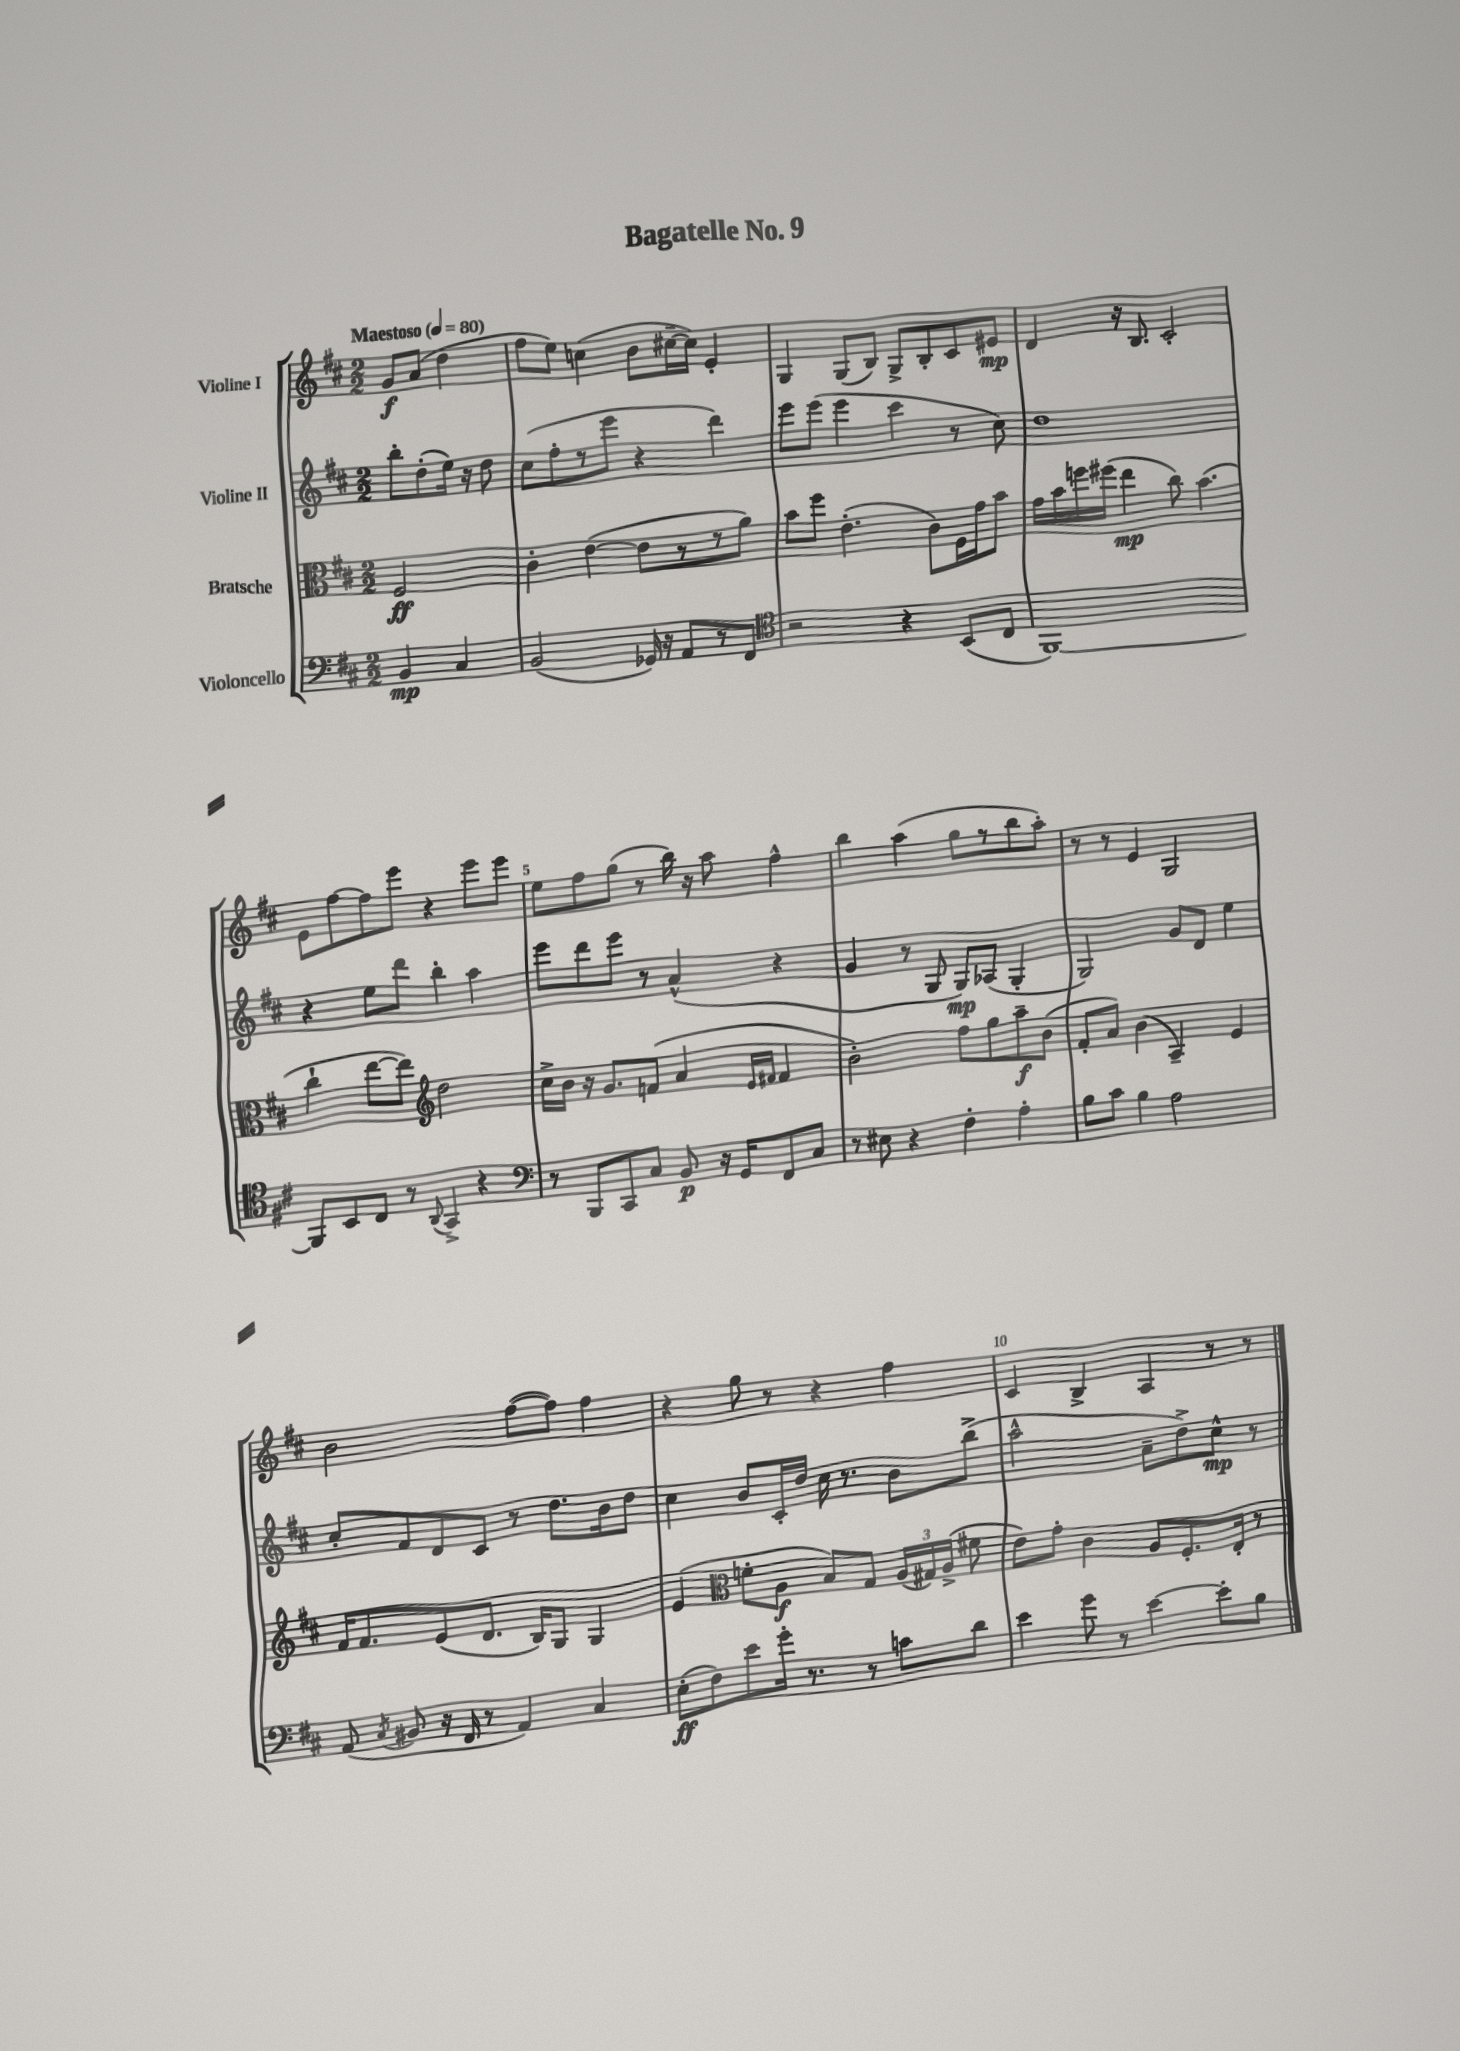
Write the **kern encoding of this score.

**kern	**dynam	**kern	**dynam	**kern	**dynam	**kern	**dynam
*part4	*part4	*part3	*part3	*part2	*part2	*part1	*part1
*staff4	*staff4	*staff3	*staff3	*staff2	*staff2	*staff1	*staff1
*I"Violoncello	*	*I"Bratsche	*	*I"Violine II	*	*I"Violine I	*
*clefF4	*	*clefC3	*	*clefG2	*	*clefG2	*
*k[f#c#]	*	*k[f#c#]	*	*k[f#c#]	*	*k[f#c#]	*
*M2/2	*	*M2/2	*	*M2/2	*	*M2/2	*
*MM80	*	*MM80	*	*MM80	*	*MM80	*
=	=	=	=	=	=	=	=
!	!	!	!	!	!	!LO:TX:a:B:t=Maestoso	!
4BB/	mp	2F#/	ff	8bb'\L	.	8g/L	f
.	.	.	.	(8dd'\	.	(8a/J	.
4C#/	.	.	.	16ee\Jk)	.	4dd\	.
.	.	.	.	16r	.	.	.
.	.	.	.	8dd\	.	.	.
=1	=1	=1	=1	=1	=1	=1	=1
(2BB/	.	4c#'\	.	(8cc#\L	.	8ff#\L	.
.	.	.	.	8ff#'\	.	8ee\J)	.
.	.	([4e\	.	8r	.	(4ccn\	.
.	.	.	.	8eee\J	.	.	.
16GG-X/)	.	8e\L]	.	4r	.	8b\L	.
16r	.	.	.	.	.	.	.
8AA/L	.	8r	.	.	.	[16cc#X~\L	.
.	.	.	.	.	.	16cc#\JJ])	.
8r	.	8r	.	4ddd\)	.	4e'/	.
8FF#/J	.	8a\J)	.	.	.	.	.
=2	=2	=2	=2	=2	=2	=2	=2
*clefC4	*	*	*	*	*	*	*
2r	.	8b\L	.	8eee\L	.	4G/	.
.	.	8ff#\J	.	(8eee\J	.	.	.
.	.	(4.e'\	.	4eee\	.	(8G/L	.
.	.	.	.	.	.	8B/J)	.
4r	.	.	.	4ccc#\	.	8G^/L	.
.	.	8c#\L)	.	.	.	8B'/	.
(8BB/L	.	16F#\L	.	8r	.	8c#/	.
.	.	16g\J	.	.	.	.	.
8C#/J	.	8b\J	.	8cc#\)	.	8e#X/J	mp
=3	=3	=3	=3	=3	=3	=3	=3
[1FF#)	.	16g\LL	.	1dd	.	4d/	.
.	.	16b\	.	.	.	.	.
.	.	16ffn\	.	.	.	.	.
.	.	(16ff#X\JJ	.	.	.	.	.
.	.	4ee\	mp	.	.	16r	.
.	.	.	.	.	.	8.B/	.
.	.	8cc#\)	.	.	.	2c#'/	.
.	.	(4.b\	.	.	.	.	.
!!LO:LB:g=z
=4	=4	=4	=4	=4	=4	=4	=4
8FF#/L]	.	4cc#`\	.	4r	.	8e\L	.
8BB/	.	.	.	.	.	[8ff#\	.
8C#/J	.	[8ee\L	.	8ee\L	.	8ff#\]	.
8r	.	8ee\J])	.	8ddd\J	.	8eee\J	.
8qqAA/	.	.	.	.	.	.	.
*	*	*clefG2	*	*	*	*	*
4GG^/	.	2dd\	.	4bb'\	.	4r	.
4r	.	.	.	4aa\	.	8eee\L	.
.	.	.	.	.	.	8eee\J	.
=5	=5	=5	=5	=5	=5	=5	=5
*clefF4	*	*	*	*	*	*	*
8r	.	16cc#^\LL	.	8eee\L	.	8ee\L	.
.	.	16b\JJ	.	.	.	.	.
8BBB/L	.	16r	.	8ddd\	.	8ff#\	.
.	.	8.g/L	.	.	.	.	.
8CC#/	.	.	.	8eee\J	.	(8gg\J	.
8C#/J	.	(8fn/J	.	8r	.	8r	.
8BB/	p	4a/	.	(4a^^/	.	16bb\)	.
.	.	.	.	.	.	16r	.
16r	.	.	.	.	.	8aa\	.
16GG/KL	.	.	.	.	.	.	.
.	.	16qqe/LL	.	.	.	.	.
.	.	16qqf#X/JJ	.	.	.	.	.
8FF#/	.	4f#/	.	4r	.	4ff#^^\	.
8C#/J	.	.	.	.	.	.	.
=6	=6	=6	=6	=6	=6	=6	=6
8r	.	2b'\)	.	4g/	.	4bb\	.
8E#X\	.	.	.	.	.	.	.
4r	.	.	.	8r	.	(4aa\	.
.	.	.	.	8G/	.	.	.
4F#'\	.	8ff#\L	.	8G/L)	mp	8gg\L	.
.	.	8gg\	.	(8A-X/J	.	8r	.
4A'\	.	8aa~\	f	4G'/	.	8bb\	.
.	.	(8b\J	.	.	.	8aa'\J)	.
=7	=7	=7	=7	=7	=7	=7	=7
8B\L	.	8f#'/L	.	2G/)	.	8r	.
8c#\J	.	8a/J)	.	.	.	8r	.
4B\	.	(4b\	.	.	.	4e/	.
2A\	.	4A~/)	.	8g/L	.	2G/	.
.	.	.	.	8d/J	.	.	.
.	.	4e/	.	4ee\	.	.	.
!!LO:LB:g=z
=8	=8	=8	=8	=8	=8	=8	=8
(8AA/	.	16f#/KL	.	8cc#'/L	.	2b\	.
.	.	8.f#/	.	.	.	.	.
8qC#/	.	.	.	.	.	.	.
8BB#X/	.	.	.	8f#/	.	.	.
16r	.	(8e/	.	8d/	.	.	.
16FF#/	.	.	.	.	.	.	.
8r	.	8.d/J	.	8c#/J	.	.	.
4AA/)	.	.	.	8r	.	([8ff#\L	.
.	.	16B/KL)	.	.	.	.	.
.	.	8G/J	.	8.dd\L	.	8ff#\J])	.
4C#/	.	4G/	.	.	.	4ff#\	.
.	.	.	.	16b\k	.	.	.
.	.	.	.	8dd\J	.	.	.
=9	=9	=9	=9	=9	=9	=9	=9
(8E'\L	ff	(4e/	.	4cc#\	.	4r	.
8F#\)	.	.	.	.	.	.	.
*	*	*clefC3	*	*	*	*	*
8e\	.	8fn'\L	.	8b/L	.	8gg\	.
16g'\Jk	.	8A\J	f	16c#'/L	.	8r	.
8.r	.	.	.	16dd/JJ	.	.	.
.	.	8B/L)	.	16cc#\	.	4r	.
.	.	.	.	8.r	.	.	.
8r	.	8G/J	.	.	.	.	.
8cn\L	.	(24A/LL	.	8b\L	.	4ff#\	.
.	.	24G#X/)	.	.	.	.	.
.	.	(24A^/JJ	.	.	.	.	.
8d\J	.	8f#X\	.	(8bb^\J	.	.	.
=10	=10	=10	=10	=10	=10	=10	=10
4e\	.	8e\L)	.	2aa^^\	.	4c#/	.
.	.	8g'\J	.	.	.	.	.
8g\	.	4c#\	.	.	.	4B^/	.
8r	.	.	.	.	.	.	.
[4e\	.	8A/L	.	8a~\L	.	4A/	.
.	.	8.F#'/	.	8dd^\)	.	.	.
8e'\L]	.	.	.	8cc#^^\J	mp	8r	.
.	.	16E'/Jk	.	.	.	.	.
8B\J	.	8r	.	8r	.	8r	.
==	==	==	==	==	==	==	==
*-	*-	*-	*-	*-	*-	*-	*-
